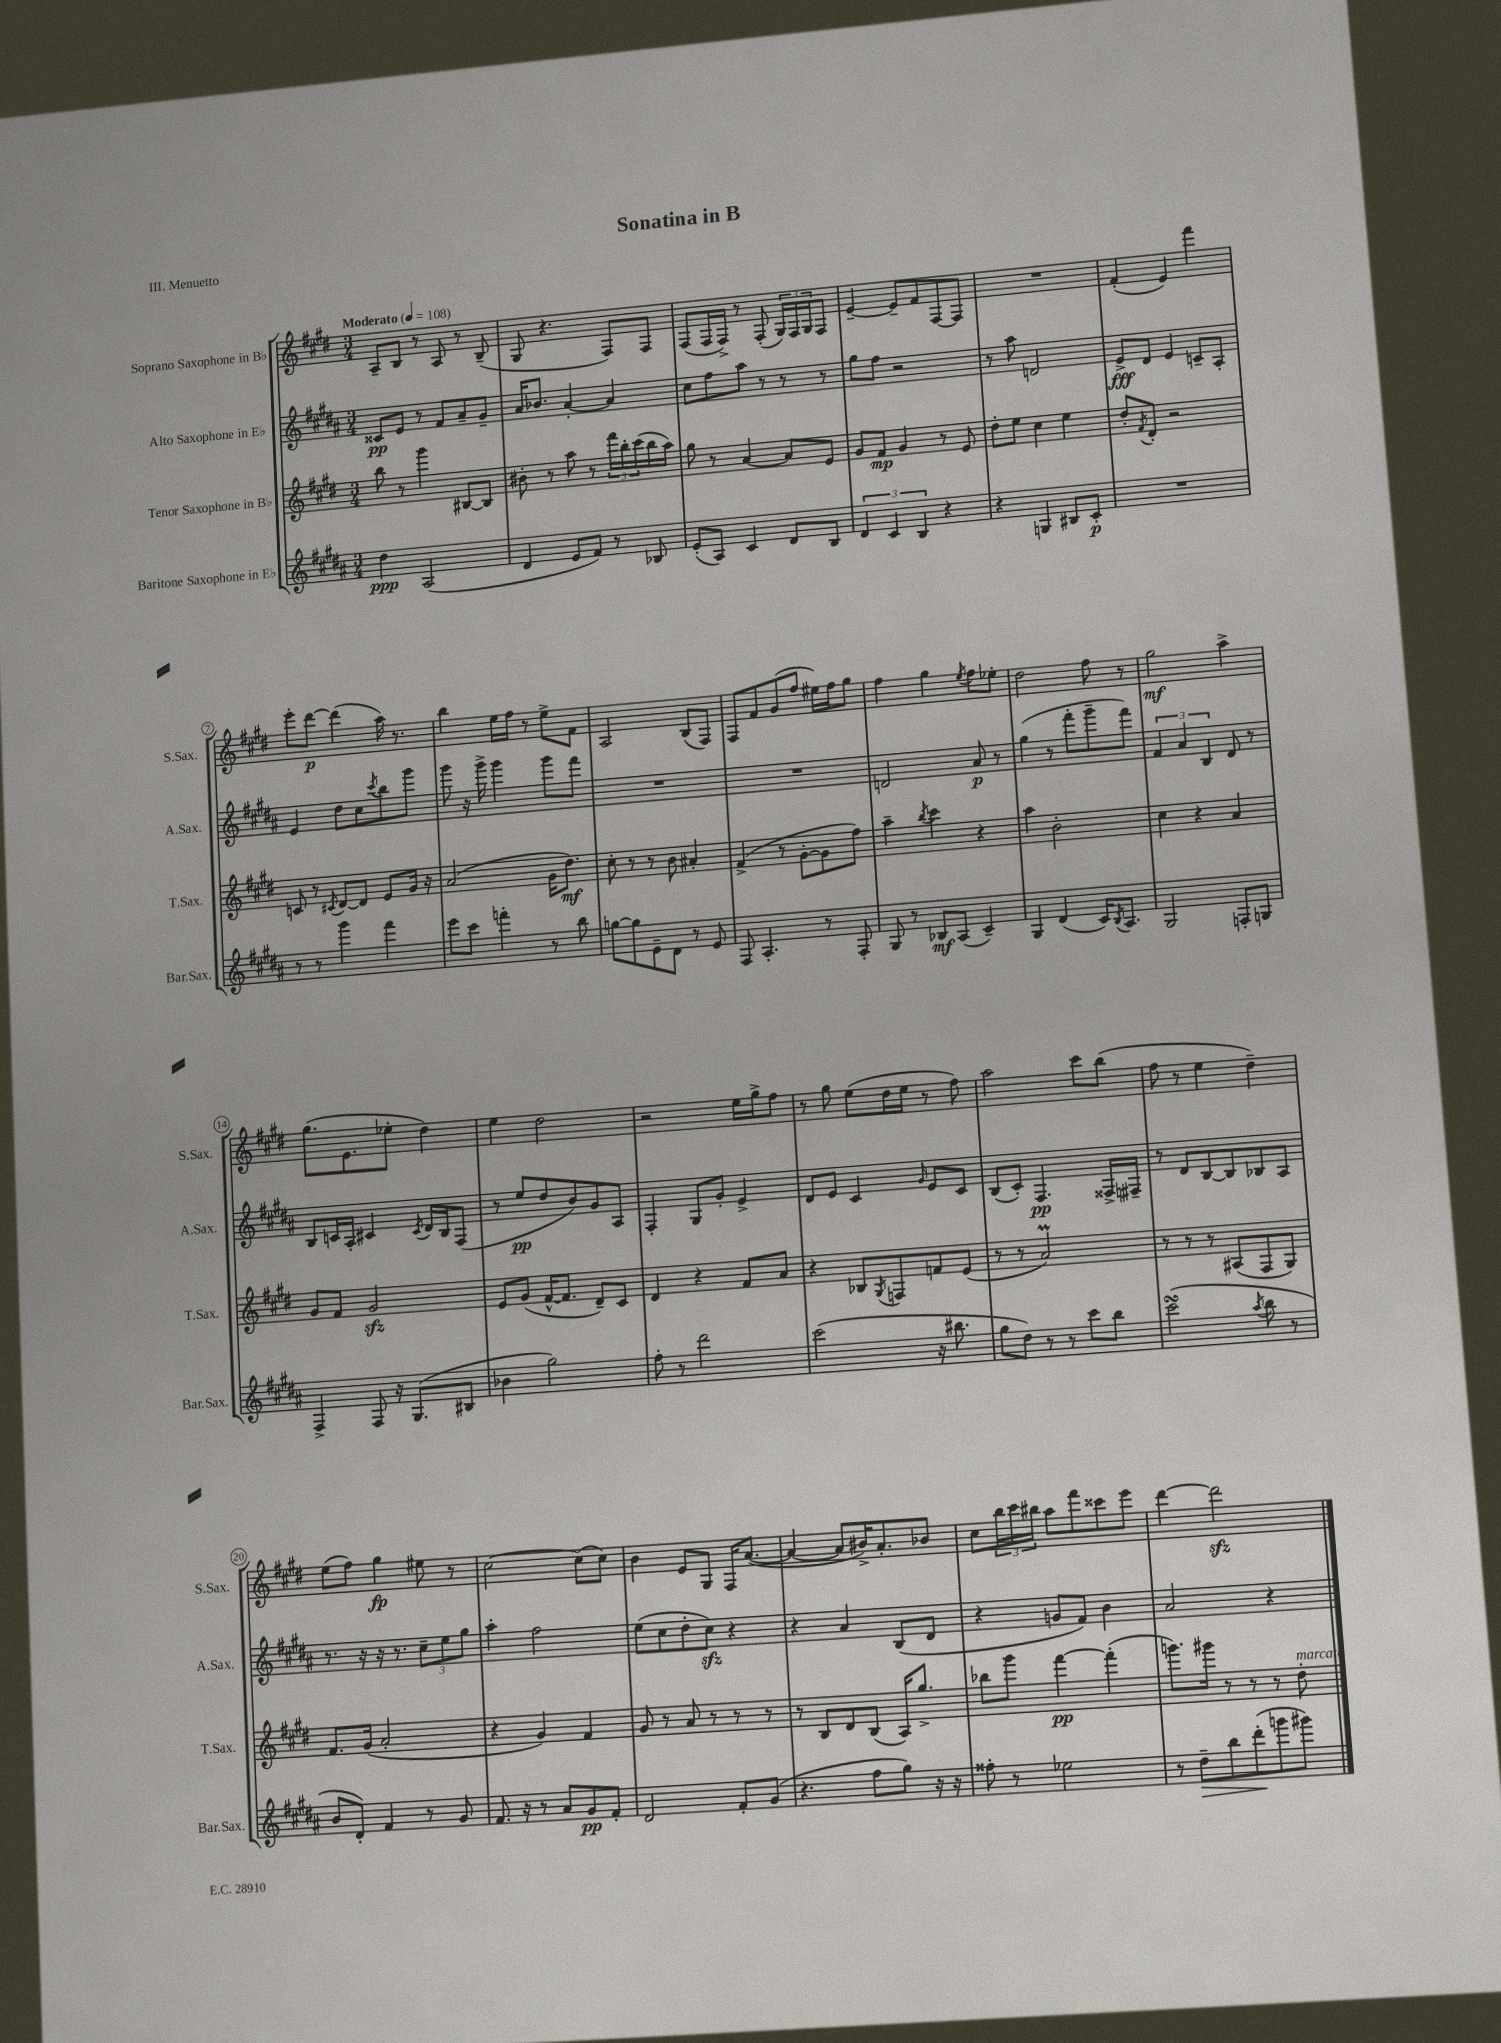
\header { title = "Sonatina in B" piece = "III. Menuetto" }
<<
\new StaffGroup <<
\new Staff = "s0" \with { instrumentName = "Soprano Saxophone in Bb" shortInstrumentName = "S.Sax." } {
    \clef treble \key e \major \numericTimeSignature \time 3/4 \tempo "Moderato" 4 = 108
    a8-- b8 r8 a8 r8 b8--( |
    gis8 r4. fis8) fis8 |
    fis8( fis16 fis16->) r8 fis8-.( \tuplet 3/2 { gis16) fis16 gis16 } fis8 |
    e'4~-- e'8-- fis'8 fis8~ fis8 |
    R2. |
    fis'4-.( e'4) fis'''4 |
    e'''8-. dis'''8~\p dis'''4( a''16) r8. |
    b''4 e''16 fis''16 r8 e''8-> fis'8 |
    a2 b8( fis8) |
    fis8 fis'8 gis'8( fis''8 eis''16) fis''16 gis''8 |
    fis''4 gis''4 \acciaccatura { e''8 } fis''8 ees''8-. |
    dis''2 fis''8 r8 |
    gis''2\mf a''4-> |
    gis''8.( e'8. ees''8-. dis''4) |
    e''4 dis''2 |
    r2 e''16 gis''16-> fis''8 |
    r8 gis''8 e''8( dis''16 e''16 r8 fis''8) |
    a''2 cis'''8 b''8( |
    fis''8 r8 e''4 dis''4--) |
    e''8( fis''8) gis''4\fp eis''8 r8 |
    cis''2~ cis''8( cis''8) |
    b'4 e'8 gis8 fis16 a'8.~( |
    a'4~ a'8 bis'16->) a'8.-. bes'8 |
    cis''8 \tuplet 3/2 { b''16 cis'''16 bis''16 } a''8 fis'''8 cisis'''8 e'''8 |
    dis'''4~ dis'''2\sfz \bar "|." |
}
\new Staff = "s1" \with { instrumentName = "Alto Saxophone in Eb" shortInstrumentName = "A.Sax." } {
    \clef treble \key b \major \numericTimeSignature \time 3/4
    cisis'8\pp e'8 r8 fis'8 ais'8-- gis'8-- |
    ais'16 bes'8. ais'4~-. ais'4 |
    cis''8 fis''8 ais''8 r8 r8 r8 |
    gis''8 fis''8 r2 |
    r8 ais''8 d'2 |
    e'8->\fff dis'8 e'4 c'8-- ais8-. |
    e'4 dis''8 cis''8 \acciaccatura { cis'''8 } b''8 gis'''8 |
    gis'''8 r16 gis'''16-> gis'''4 gis'''8 fis'''8 |
    R2. |
    R2. |
    d'2 ais'8\p r8 |
    gis''4( r8 fis'''8-. gis'''8-- fis'''8) |
    \tuplet 3/2 { fis'4 ais'4 b4 } dis'8 r8 |
    b8 c'16 ais16-. cis'4 \acciaccatura { cis'8 } dis'16 b16 fis8( |
    r8 e''8\pp dis''8 b'8) gis'8 ais8 |
    fis4-. gis8 gis'8-. e'4-> |
    dis'8 e'8 cis'4 \grace { gis'16 } e'8 cis'8 |
    b8( cis'8-.) fis4.\pp fisis16-> fis16-- |
    r8 dis'8 b8~ b8 bes8 ais8 |
    r8. r16 r16 r8. \tuplet 3/2 { cis''8-- e''8 gis''8 } |
    ais''4-. fis''2 |
    e''8( cis''8 dis''8-. cis''8\sfz) r4 |
    r4 ais'4 b8( dis'8 |
    r4 g'8 fis'8) b'4 |
    ais'2 r4 \bar "|." |
}
\new Staff = "s2" \with { instrumentName = "Tenor Saxophone in Bb" shortInstrumentName = "T.Sax." } {
    \clef treble \key e \major \numericTimeSignature \time 3/4
    b''8 r8 gis'''4 bis8~ bis8 |
    bis'8-. r8 a''8 r8 \tuplet 3/2 { fis'''16 b''16-. cis'''16( } b''16 a''16) |
    gis''8 r8 a'4~ a'8 e'8 |
    gis'8 fis'8\mp gis'4 r8 e'8 |
    dis''8-. e''8 cis''4 e''4 |
    dis''8-. \acciaccatura { fis'8 } dis'8-. r2 |
    c'8 r8 \acciaccatura { cis'8 } dis'8~ dis'8 e'8 gis'16 r16 |
    a'2( gis'16 dis''8.\mf) |
    cis''8-. r8 r8 b'8 ais'4-. |
    fis'4->( r8 gis'8~-. gis'8 fis''8) |
    a''4-- \acciaccatura { b''8 } cis'''4 r4 |
    a''4 b'2-. |
    cis''4 r4 a'4 |
    gis'8 fis'8 gis'2\sfz |
    e'8 gis'8( fis'16~-^ fis'8. dis'8--) cis'8 |
    dis'4 r4 fis'8 a'8 |
    r4 bes8 \acciaccatura { gis8 } f8 f'8 e'8( |
    r8 r8 a'2\prall) |
    r8 r8 r8 ais8( fis8 gis8) |
    fis'8. gis'16( a'2-. |
    r4 gis'4) fis'4 |
    gis'8 r8 a'8 r8 r8 r8 |
    r8 b8 dis'8 b8( a16) gis''8.-> |
    bes''8 gis'''8 fis'''4~\pp fis'''4-.( |
    g'''8.) gis'''16 r8 r8 r8 dis''8-.^\markup { \italic "marcato" } \bar "|." |
}
\new Staff = "s3" \with { instrumentName = "Baritone Saxophone in Eb" shortInstrumentName = "Bar.Sax." } {
    \clef treble \key b \major \numericTimeSignature \time 3/4
    dis''4\ppp ais2( |
    dis'4 e'8 fis'8) r8 bes8 |
    e'8-.( ais8) cis'4 dis'8 b8 |
    \tuplet 3/2 { dis'4 cis'4 b4 } r4 |
    r4 g4 bis8 cis'8-.\p |
    R2. |
    r8 r8 gis'''4 fis'''4 |
    e'''8 cis'''8 f'''4-. r8 b''8 |
    g''8~ g''8 e'8-- dis'8 r8 e'8 |
    fis8 ais4.-. r8 fis8-. |
    gis8 r8 bes8\mf ais8( cis'4--) |
    gis4 dis'4( cis'16) \acciaccatura { b8 } ais8. |
    gis2 f8-. g8 |
    fis4-> fis8 r16 gis8.( bis8 |
    bes'4 gis''2) |
    fis''8-. r8 dis'''2 |
    cis'''2( r16 bis''8. |
    gis''8 dis''8) r8 r8 cis'''8 b''8 |
    cis'''2\turn( \acciaccatura { ais''8 } b''8 r8 |
    b'8 dis'8-.) fis'4 r8 gis'8 |
    fis'8. r16 r8 ais'8 gis'8\pp fis'8-. |
    dis'2 fis'8-. gis'8( |
    r4. fis''8 gis''8) r16 r16 |
    fisis''8-. r8 ees''2 |
    r8 dis''8--\> b''8 dis'''8-.\!( g'''8 gis'''8) \bar "|." |
}
>>
>>
\layout { \context { \Score \override BarNumber.stencil = #(make-stencil-circler 0.1 0.3 ly:text-interface::print) } }
